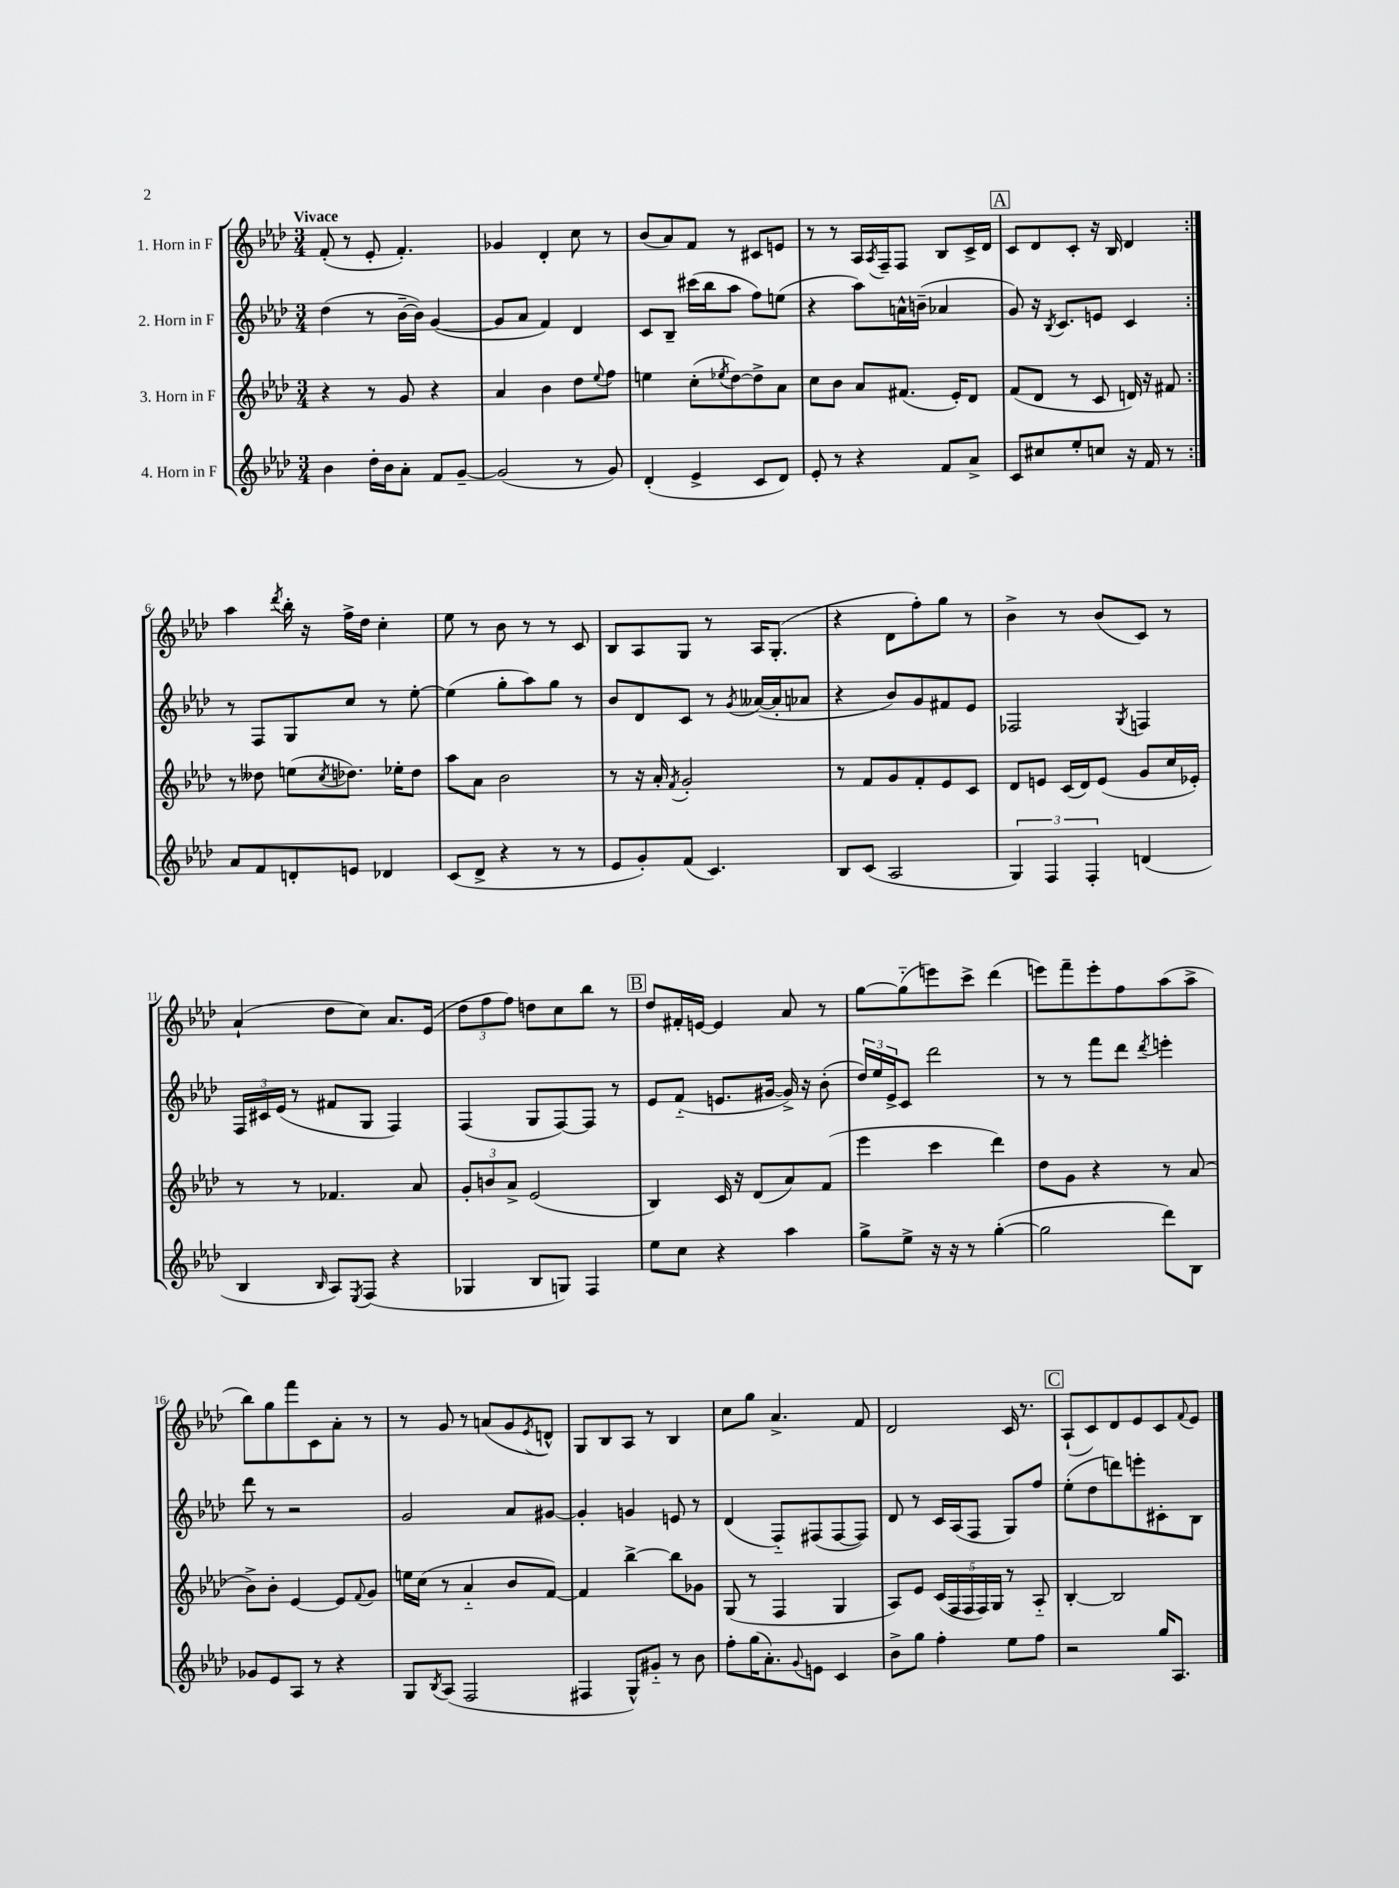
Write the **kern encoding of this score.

**kern	**kern	**kern	**kern
*staff4	*staff3	*staff2	*staff1
*clefG2	*clefG2	*clefG2	*clefG2
*k[b-e-a-d-]	*k[b-e-a-d-]	*k[b-e-a-d-]	*k[b-e-a-d-]
*M3/4	*M3/4	*M3/4	*M3/4
4b-	4r	(4dd-	(8f'
.	.	.	8r
16dd-'	8r	8r	8e-'
16b-	.	.	.
8a-'	8g	[16b-~	4.f')
.	.	16b-])	.
8f	4r	([4g	.
[8g~	.	.	.
=	=	=	=
(2g]	4a-	8g]	4g-
.	.	8a-	.
.	4b-	4f)	4d-'
8r	8dd-	4d-	8cc
.	8qqee-	.	.
8g)	8ff	.	8r
=	=	=	=
(4d-'	4ee	8c	(8b-
.	.	8B-~	8a-)
4e-^	(8cc'	(16ccc#	8f
.	.	16bb-	.
.	8qee-	.	.
.	[8dd-)	8aa-	8r
8c	8dd-^]	8ff)	8c#
8d-)	8a-	(8ee	8e
=	=	=	=
8e-'	8cc	4r	8r
8r	8b-	.	8r
4r	8a-	8aa-)	16A-
.	.	.	8qA-
.	.	.	16F~
.	(8.f#	16a^^	8F
.	.	(16b~	.
8f	.	4a-	8B-
.	16e-')	.	.
8a-^	8d-	.	16c^
.	.	.	16d-
=	=	=	=
8c	(8f	8g)	8c
8cc#	8d-	16r	8d-
.	.	8qB-	.
.	.	8.c	.
8ee-'	8r	.	8c'
8cc	8c	8e	16r
.	.	.	16B-
16r	16d)	4c	4d-
16f	16r	.	.
8r	8f#	.	.
=:|!	=:|!	=:|!	=:|!
8a-	8r	8r	4aa-
8f	8dd--	8F	.
.	.	.	8qddd-
8d'	(8ee	8G	16bb-'
.	.	.	16r
.	8qcc	.	.
8e	8.dd-)	8cc	16ff^
.	.	.	16dd-
4d-	.	8r	4cc'
.	16ee-'	.	.
.	8dd-	[8ee-'	.
=	=	=	=
(8c	8aa-	(4ee-]	8ee-
8d-^	8a-	.	8r
4r	2b-	8gg'	8b-
.	.	8aa-)	8r
8r	.	8gg	8r
8r	.	8r	8c
=	=	=	=
8e-	8r	8b-	8B-
8g')	16r	8d-	8A-
.	16a-'	.	.
.	8qf	.	.
(8f	2g'	8c	8G
4.c)	.	8r	8r
.	.	8qg	.
.	.	([16a--	16A-
.	.	16a--']	(8.G'
.	.	8a-	.
=	=	=	=
8B-	8r	4r	4r
(8c	8f	.	.
2A-	8g	8b-)	8d-
.	8f'	8g	8ff')
.	8e-	8f#	8gg
.	8c	8e-	8r
=	=	=	=
6G)	8d-	2F-	4b-^
.	8e	.	.
6F	.	.	.
.	(16c	.	8r
.	16d-)	.	.
6F'	.	.	.
.	(8e	.	(8b-
.	.	8qG	.
(4d	8g	4F	8c)
.	16cc	.	8r
.	16e-')	.	.
=	=	=	=
4B-	8r	24F	(4a-`
.	.	24c#	.
.	.	(24e-	.
.	8r	8r	.
16qqB-	.	.	.
8A-)	4.f-	8f#	8dd-
8qE-	.	.	.
(8F	.	8G	8cc)
4r	.	4F)	8.a-
.	8a-	.	.
.	.	.	(16e-
=	=	=	=
4G-	12g'	(4F	12dd-
.	12b	.	12ff
.	12a-^	.	12ff)
8B-	(2e-	8G	8dd
8G)	.	[8F)	8cc
4F	.	8F]	8bb-
.	.	8r	8r
=	=	=	=
8ee-	4B-)	8e-	8dd-
8cc	.	(8f'~	16f#'
.	.	.	[16e
4r	16c	8.e	4e]
.	16r	.	.
.	(8d-	.	.
.	.	[16g#	.
4aa-	8a-)	16g#^])	8a-
.	.	16r	.
.	(8f	(8b-'	8r
=	=	=	=
8gg^	4eee-	24dd-)	[8gg
.	.	24ee-	.
.	.	24e-^	.
8ee-^	.	8c	(8gg'~]
16r	4ccc	2ddd-	8eee)
16r	.	.	.
8r	.	.	8ccc^
([4gg'	4ddd-)	.	(4ddd-
=	=	=	=
2gg]	8dd-	8r	8eee)
.	8g	8r	8fff~
.	4r	8fff	8eee'
.	.	8ddd-	8ff
.	.	8qddd-	.
8ddd-)	8r	4eee'	(8aa-
8B-	(8a-	.	8aa-^
=	=	=	=
8g-	8b-^)	8ddd-	8bb-)
8e-	8b-'	8r	8gg
8A-	[4e-	2r	8fff
8r	.	.	8c
4r	8e-]	.	8a-'
.	8qqf	.	.
.	8g	.	8r
=	=	=	=
8G	16ee	2g	8r
.	(16cc	.	.
8qB-	.	.	.
(8A-	8r	.	8g
2F	4a-'~	.	8r
.	.	.	(8a
.	8b-	8a-	8g
.	.	.	8qe-
.	[8f)	[8g#	8d^^)
=	=	=	=
4F#	4f]	4g#']	8G
.	.	.	8B-
8G^^)	[4bb-^	4g	8A-
8g#'~	.	.	8r
8r	8bb-]	8e	4B-
8b-	8g-	8r	.
=	=	=	=
8ff'	(8G	(4d-	8cc
(16gg	8r	.	8gg
8.a-')	.	.	.
.	4F	8F'~)	4.a-^
8qqg	.	.	.
8e	.	(8F#	.
4c	4G	[8F#	.
.	.	8F#])	8f
=	=	=	=
8b-^	8A-)	8d-	2d-
8gg	8e-	8r	.
4ff'	(20c	16c	.
.	20F	.	.
.	.	(16A-	.
.	20F	.	.
.	.	8F	.
.	20F)	.	.
.	20G	.	.
8ee-	8r	8G)	16c
.	.	.	8.r
8ff	8A-'~	8ff	.
=	=	=	=
2r	[4B-'	(8ee-'	(8A-`
.	.	8dd-	8c)
.	2B-]	8ddd)	8d-
.	.	8eee'	8e-
16gg	.	8c#'	8c
8.A-	.	.	.
.	.	.	8qqf
.	.	8B-	8e-
==	==	==	==
*-	*-	*-	*-
